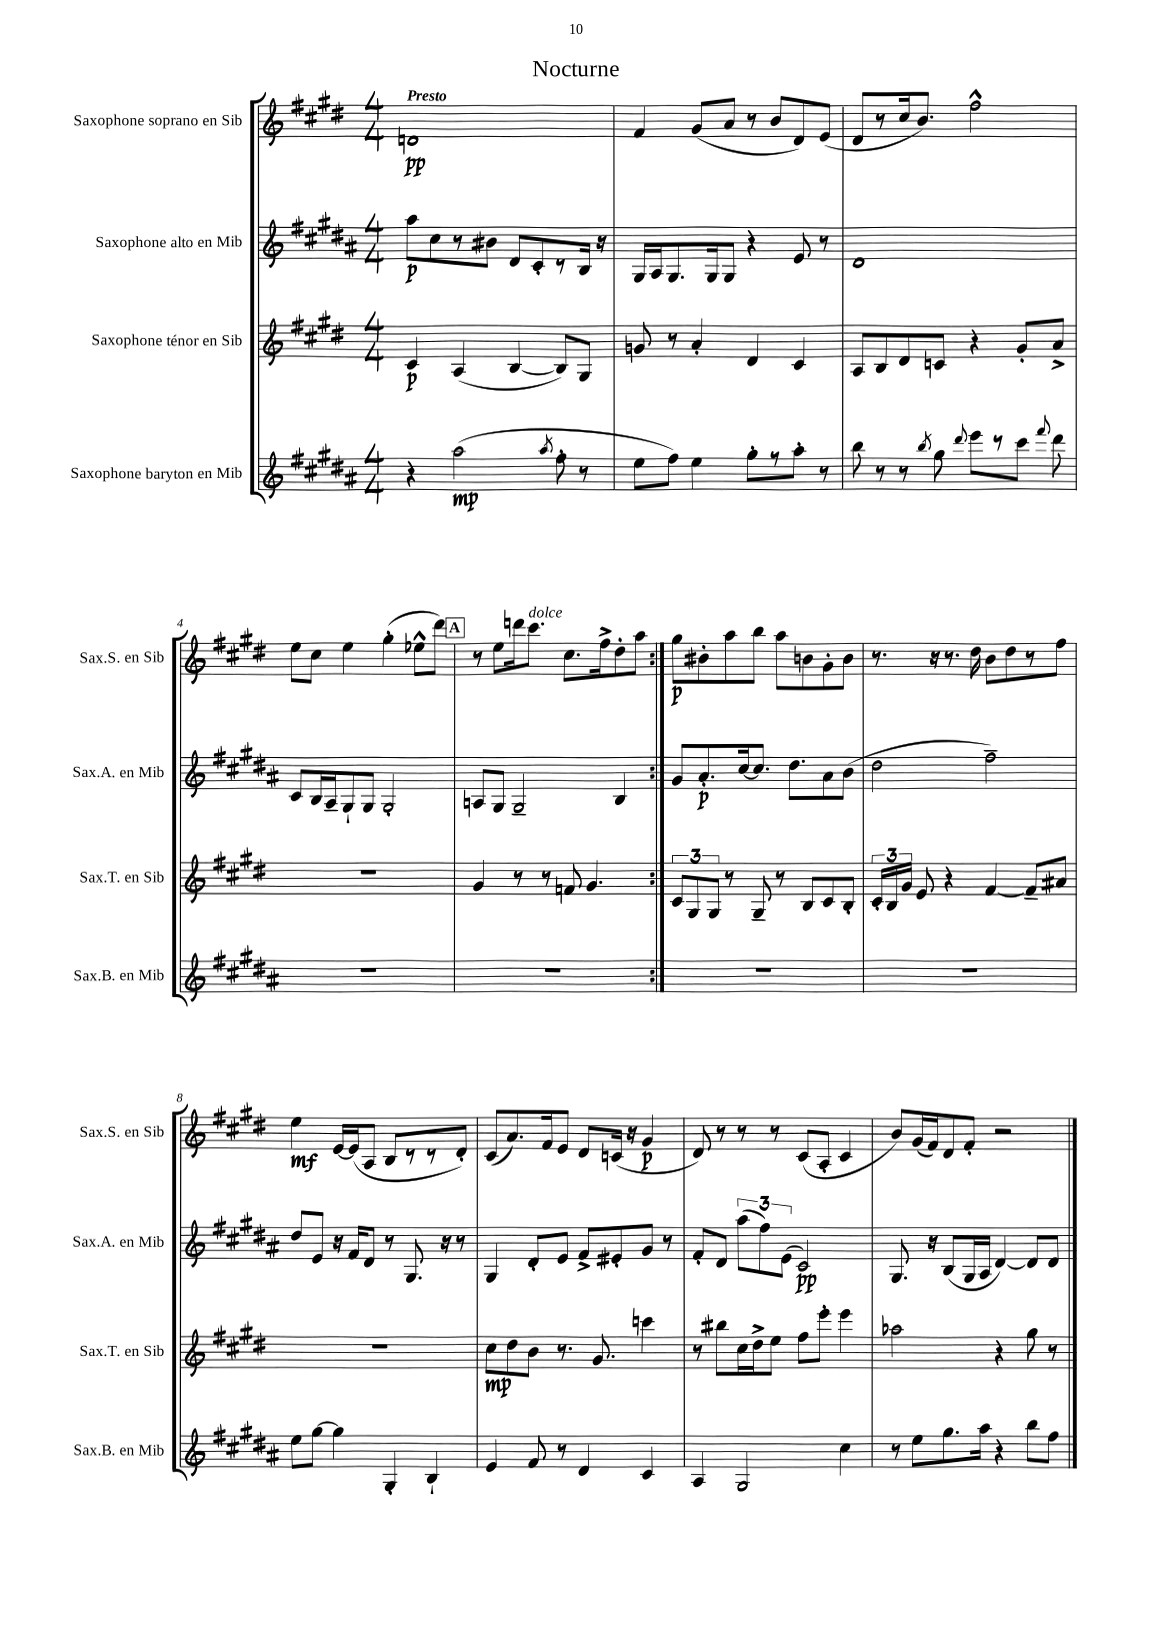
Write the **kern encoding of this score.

**kern	**kern	**kern	**kern
*staff4	*staff3	*staff2	*staff1
*clefG2	*clefG2	*clefG2	*clefG2
*k[f#c#g#d#a#]	*k[f#c#g#d#]	*k[f#c#g#d#a#]	*k[f#c#g#d#]
*M4/4	*M4/4	*M4/4	*M4/4
4r	4c#	8aa#	1d
.	.	8cc#	.
(2aa#	(4A	8r	.
.	.	8b#	.
.	[4B	8d#	.
.	.	8c#'	.
8qaa#	.	.	.
8ff#'	8B])	8r	.
8r	8G#	16B	.
.	.	16r	.
=	=	=	=
8ee	8g	16G#	4f#
.	.	16A#	.
8ff#)	8r	8.G#	.
4ee	4a'	.	(8g#
.	.	16G#	.
.	.	8G#	8a
8gg#'	4d#	4r	8r
8r	.	.	8b
8aa#'	4c#	8e	8d#)
8r	.	8r	(8e
=	=	=	=
8bb	8A	1d#	8d#
8r	8B	.	8r
8r	8d#	.	16cc#
.	.	.	8.b)
8qbb	.	.	.
8gg#	8c	.	.
8qqddd#	.	.	.
8eee	4r	.	2ff#^^
8r	.	.	.
8ccc#	8g#'	.	.
8qqfff#	.	.	.
8ddd#	8a^	.	.
=	=	=	=
1r	1r	8c#	8ee
.	.	16B	8cc#
.	.	16A#~	.
.	.	8G#`	4ee
.	.	8G#	.
.	.	2G#'	(4gg#'
.	.	.	8ee-^^
.	.	.	8ddd#)
=	=	=	=
1r	4g#	8A	8r
.	.	8G#	8ee
.	8r	2G#~	16ddd
.	.	.	8.ccc#
.	8r	.	.
.	8f	.	8.cc#
.	4.g#	.	.
.	.	.	16ff#^
.	.	4B	8dd#'
.	.	.	8aa
=:|!	=:|!	=:|!	=:|!
1r	12c#	8g#	8gg#
.	12G#	.	.
.	.	8.a#'	8b#'
.	12G#	.	.
.	8r	.	8aa
.	.	[16cc#	.
.	8G#~	8.cc#]	8bb
.	8r	.	8aa
.	.	8.dd#	.
.	8B	.	8b
.	8c#	8a#	8g#'
.	8B'	(8b	8b
=	=	=	=
1r	24c#'	2dd#	8.r
.	24B	.	.
.	24g#	.	.
.	8e	.	.
.	.	.	16r
.	4r	.	8.r
.	.	.	16dd#
.	[4f#	2ff#~)	8b
.	.	.	8dd#
.	8f#~]	.	8r
.	8a#	.	8ff#
=	=	=	=
8ee	1r	8dd#	4ee
[8gg#	.	8e	.
4gg#]	.	16r	[16e
.	.	16f#	(16e]
.	.	8d#	8A
4G#'	.	8r	8B
.	.	8.G#	8r
4B`	.	.	8r
.	.	16r	.
.	.	8r	8d#')
=	=	=	=
4e	8cc#	4G#	(8c#
.	8dd#	.	8.a)
8f#	8b	8d#'	.
.	.	.	16f#
8r	8.r	8e	8e
4d#	.	8f#^	8d#
.	8.g#	.	.
.	.	8e#'	(16c
.	.	.	16r
4c#	4ccc	8g#	4g#
.	.	8r	.
=	=	=	=
4A#	8r	8f#'	8d#)
.	8bb#	8d#	8r
2G#	16cc#	(12aa#	8r
.	16dd#^	.	.
.	.	12ff#)	.
.	8ee	.	8r
.	.	(12e	.
.	8ff#	2c#)	(8c#
.	8eee'	.	8A'
4cc#	4eee	.	4c#
=	=	=	=
8r	2aa-	8.G#	8b)
8ee	.	.	(16g#
.	.	16r	16f#)
8.gg#	.	(8B	8d#
.	.	16G#	8f#'
16aa#	.	16A#	.
4r	4r	[4d#)	2r
8bb	8gg#	8d#]	.
8ff#	8r	8d#	.
==	==	==	==
*-	*-	*-	*-
